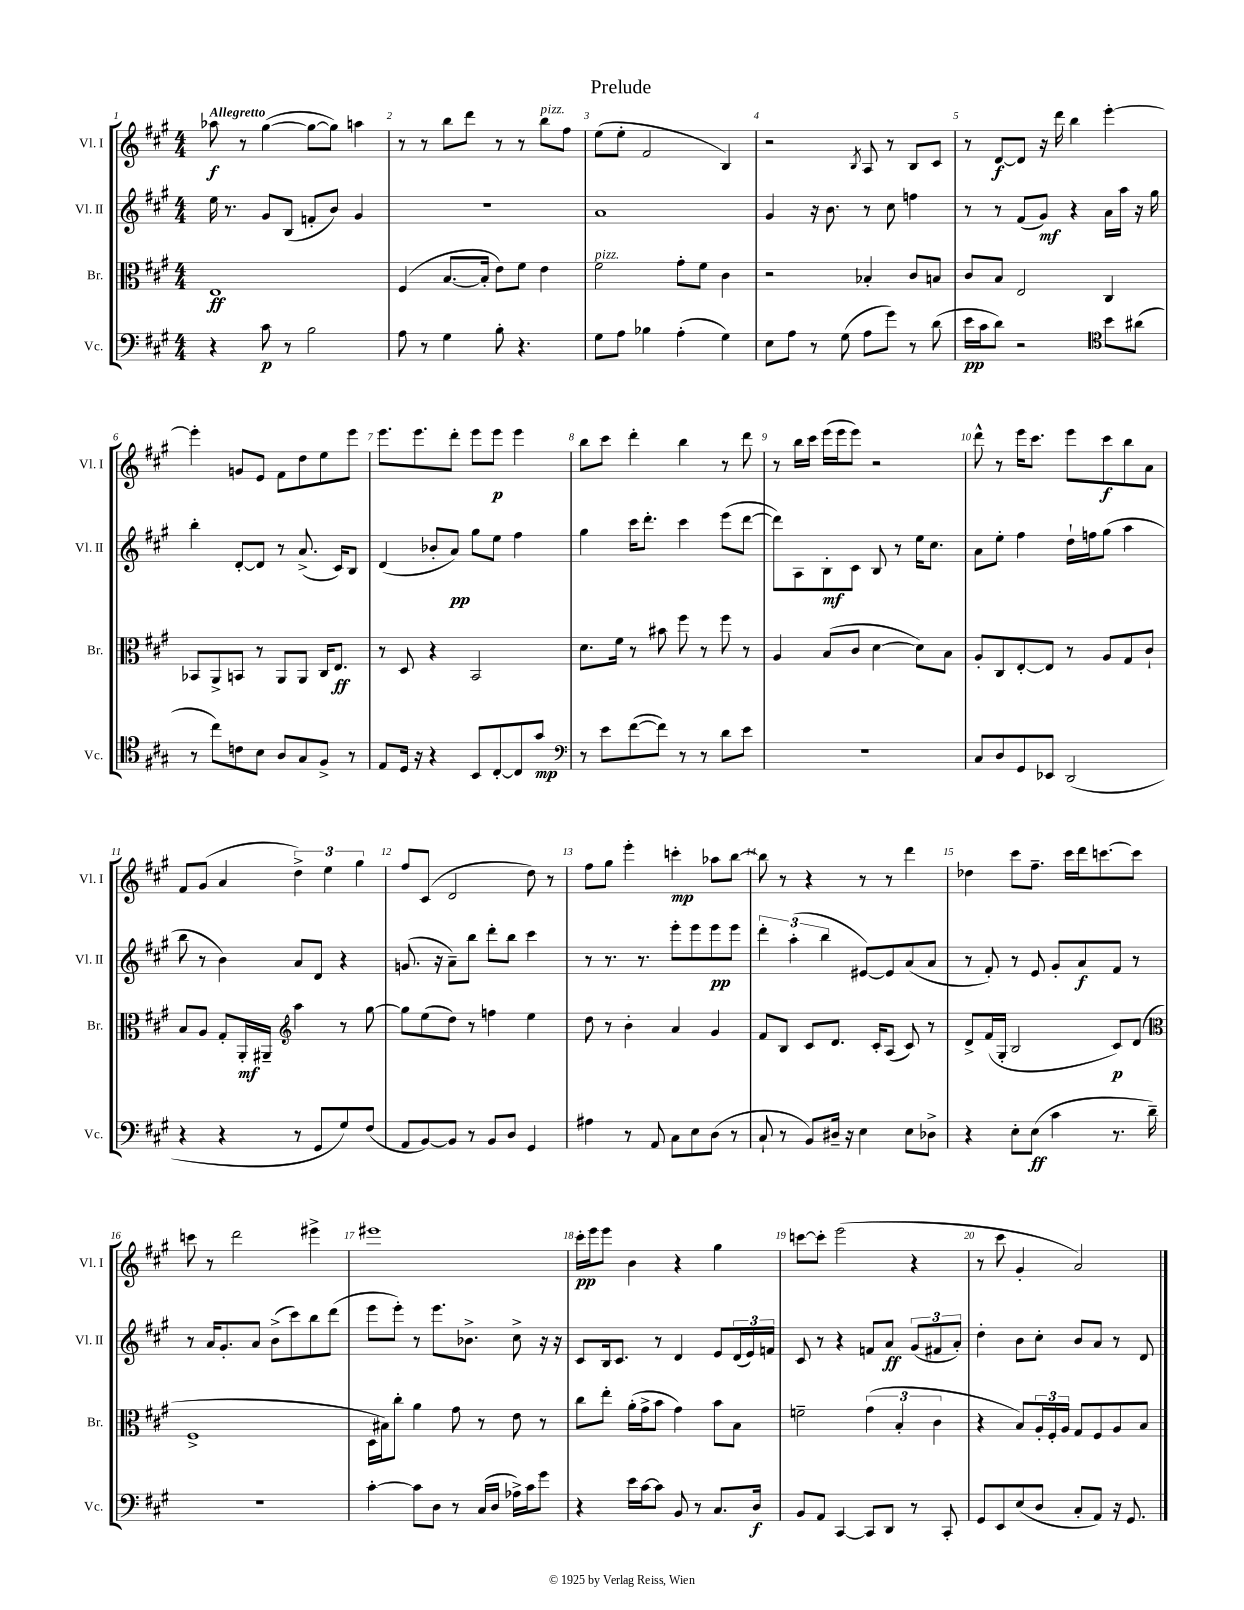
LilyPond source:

\header { title = "Prelude" }
<<
\new StaffGroup <<
\new Staff = "s0" \with { instrumentName = "Vl. I" shortInstrumentName = "Vl. I" } {
    \clef treble \key a \major \numericTimeSignature \time 4/4 \tempo "Allegretto"
    aes''8\f r8 gis''4~( gis''8~ gis''8) a''4 |
    r8 r8 b''8 d'''8 r8 r8 b''8^\markup { \italic "pizz." } fis''8 |
    e''8( e''8-. fis'2 b4) |
    r2 \acciaccatura { b8 } a8 r8 b8 cis'8 |
    r8 d'8~\f d'8 r16 d'''16 b''4 e'''4~-. |
    e'''4-. g'8 e'8 fis'8 d''8 e''8 e'''8 |
    e'''8. e'''8. d'''8-. e'''8 e'''8\p e'''4 |
    b''8 cis'''8 d'''4-. b''4 r8 d'''8 |
    r8 b''16 cis'''16 e'''16( e'''16 e'''8) r2 |
    d'''8-^ r8 e'''16 cis'''8. e'''8 cis'''8\f b''8 a'8 |
    fis'8 gis'8( a'4 \tuplet 3/2 { d''4->) e''4 gis''4 } |
    fis''8 cis'8( d'2 d''8) r8 |
    fis''8 gis''8 e'''4-. c'''4-.\mp aes''8 b''8~ |
    b''8 r8 r4 r8 r8 d'''4 |
    des''4 cis'''8 fis''8.-- cis'''16 d'''16 c'''8.~ c'''8 |
    c'''8 r8 d'''2 eis'''4-> |
    eis'''1 |
    cis'''16-.\pp e'''16 e'''8 b'4 r4 gis''4 |
    c'''8~ c'''8-. e'''2( r4 |
    r8 cis'''8 gis'4-. a'2) \bar "|." |
}
\new Staff = "s1" \with { instrumentName = "Vl. II" shortInstrumentName = "Vl. II" } {
    \clef treble \key a \major \numericTimeSignature \time 4/4
    e''16 r8. gis'8 b8( f'8-. b'8) gis'4 |
    R1 |
    a'1 |
    gis'4 r16 b'8. r8 cis''8 f''4 |
    r8 r8 fis'8( gis'8\mf) r4 a'16 a''16 r16 gis''16 |
    b''4-. d'8~-. d'8 r8 a'8.->( cis'16) b8 |
    d'4( bes'8-. a'8\pp) gis''8 e''8 fis''4 |
    gis''4 cis'''16 d'''8.-. cis'''4 e'''8( d'''8~ |
    d'''8) a8 b8-.\mf cis'8 b8 r8 e''16 cis''8. |
    a'8 e''8-. fis''4 d''16-! f''16 gis''8( a''4 |
    b''8 r8 b'4) a'8 d'8 r4 |
    g'8.( r16 a'8--) b''8 d'''8-. b''8 cis'''4 |
    r8 r8. r8. e'''8-. e'''8 e'''8\pp e'''8 |
    \tuplet 3/2 { d'''4-. a''4-.( b''4 } eis'8~) eis'8 a'8( a'8 |
    r8 fis'8-.) r8 e'8 gis'8-. a'8\f fis'8 r8 |
    r8 a'16 gis'8.-. a'8 b'8->( cis'''8) b''8 d'''8( |
    e'''8 e'''8-.) r8 e'''8. bes'8.-> cis''8-> r16 r16 |
    cis'8 b16 cis'8. r8 d'4 e'8 \tuplet 3/2 { d'16( e'16) f'16 } |
    cis'8 r8 r4 f'8 a'8\ff \tuplet 3/2 { gis'8( fis'8 a'8-.) } |
    d''4-. b'8 cis''8-. b'8 a'8 r8 d'8 \bar "|." |
}
\new Staff = "s2" \with { instrumentName = "Br." shortInstrumentName = "Br." } {
    \clef alto \key a \major \numericTimeSignature \time 4/4
    e1\ff |
    fis4( b8.~ b16-. e'8) fis'8 e'4 |
    fis'2^\markup { \italic "pizz." } gis'8-. fis'8 cis'4 |
    r2 bes4-. cis'8 b8 |
    cis'8 b8 e2 cis4 |
    bes,8 a,8-> b,8 r8 a,8 a,8 cis16 e8.\ff |
    r8 d8 r4 b,2 |
    d'8. fis'16 r8 bis'8 fis''8 r8 fis''8 r8 |
    a4 b8( cis'8 d'4~ d'8) b8 |
    a8-. cis8 e8~-. e8 r8 a8 gis8 cis'8-! |
    b8 a8 gis8-. a,16-.\mf ais,16-- \clef treble a''4 r8 gis''8~ |
    gis''8 e''8( d''8) r8 f''4 e''4 |
    d''8 r8 b'4-. a'4 gis'4 |
    fis'8 b8 cis'8 d'8. cis'16-. a8( cis'8) r8 |
    d'8-> fis'16( gis16-. b2 cis'8\p) d'8( |
    \clef alto fis1-> |
    d16 bis16) cis''8-. a'4 gis'8 r8 e'8 r8 |
    cis''8 e''8-. a'16-.( gis'16-> b'8 gis'4) b'8 b8 |
    f'2-- \tuplet 3/2 { gis'4( b4-. cis'4 } |
    r4 b8) \tuplet 3/2 { a16-. fis16-. a16 } gis8 fis8 a8 b8 \bar "|." |
}
\new Staff = "s3" \with { instrumentName = "Vc." shortInstrumentName = "Vc." } {
    \clef bass \key a \major \numericTimeSignature \time 4/4
    r4 cis'8\p r8 b2 |
    a8 r8 gis4 b8-. r4. |
    gis8 a8 bes4 a4-.( gis4) |
    e8 a8 r8 gis8( a8 gis'8) r8 d'8( |
    e'16\pp cis'16 d'8) r2 \clef tenor b'8 ais'8( |
    r8 cis''8) c'8 b8 a8 gis8 fis8-> r8 |
    e8 d16 r16 r4 b,8 cis8~-. cis8 gis'8\mp |
    \clef bass r8 e'8 fis'8~( fis'8) r8 r8 d'8 e'8 |
    R1 |
    cis8 d8 gis,8 ees,8 d,2( |
    r4 r4 r8 gis,8 gis8) fis8( |
    a,8 b,8~) b,8 r8 b,8 d8 gis,4 |
    ais4 r8 a,8 cis8 e8 d8( r8 |
    cis8-! r8 b,8) dis16-- r16 e4 e8 des8-> |
    r4 e8-. e8\ff( cis'4 r8. d'16--) |
    R1 |
    cis'4~-. cis'8 d8 r8 cis16( d16 aes16->) cis'16 gis'8 |
    r4 e'16 cis'16~ cis'8 b,8 r8 cis8. d16\f |
    b,8 a,8 cis,4~ cis,8 d,8 r8 cis,8-. |
    gis,8 e,8 e8( d8 cis8-. a,8) r16 gis,8. \bar "|." |
}
>>
>>
\layout { \context { \Score \override BarNumber.break-visibility = ##(#f #t #t) barNumberVisibility = #all-bar-numbers-visible } }
